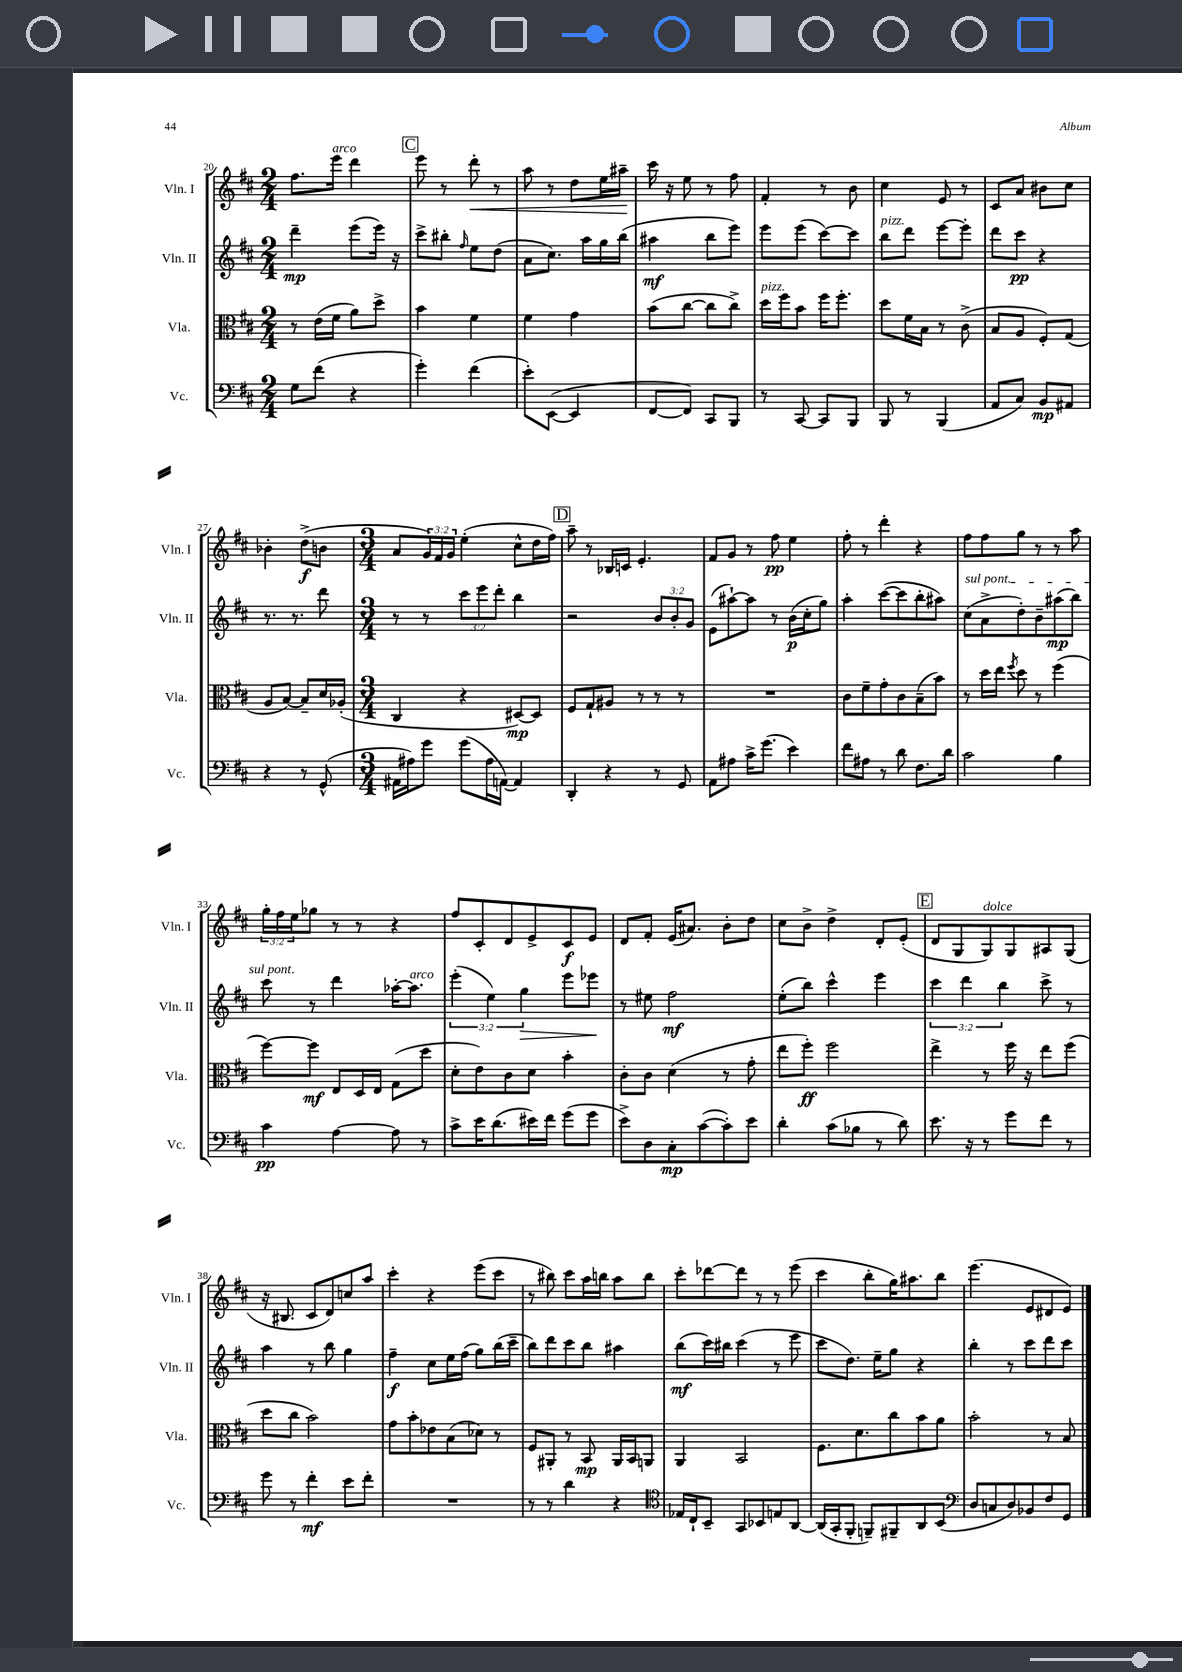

**kern	**kern	**kern	**kern
*staff4	*staff3	*staff2	*staff1
*clefF4	*clefC3	*clefG2	*clefG2
*k[f#c#]	*k[f#c#]	*k[f#c#]	*k[f#c#]
*M2/4	*M2/4	*M2/4	*M2/4
8G\L	8r	4ddd~\	8.ff#\L
(8f#\J	(16e\LL	.	.
.	16f#\JJ	.	16eee\Jk
4r	8a\L)	(8eee\L	4ddd\
.	8dd^\J	16eee\Jk)	.
.	.	16r	.
=	=	=	=
4g'\)	4b\	8ccc#^\L	8eee\
.	.	8bb#'\J	8r
.	.	16qqff#/	.
(4f#\	4f#\	8ee\L	8ddd'\
.	.	(8dd\J	8r
=	=	=	=
8e'\L)	4f#\	8a\L	8aa\
([8EE\J	.	8.cc#\J)	8r
4EE/]	4g\	.	8dd\L
.	.	16aa\LL	.
.	.	16gg\	16ee\L
.	.	(16bb\JJ	16aa#~\JJ
=	=	=	=
[8FF#/L	(8b\L	4aa#\	16ccc#\
.	.	.	16r
8FF#/]J)	[8cc#\J	.	8ee\
8CC#/L	8cc#\]L	8bb\L	8r
8BBB/J	8cc#^\J)	8eee\J)	8ff#\
=	=	=	=
8r	16dd\LL	8eee\L	4f#'/
.	16ff#\J	.	.
[8CC#/	8b\J	(8eee\J	.
8CC#/]L	16ff#\LK	[8ccc#\L)	8r
.	8.ff#'\J	.	.
8BBB/J	.	8ccc#\]J	8b\
=	=	=	=
8BBB/	8dd\L	8bb\L	4cc#\
8r	16f#\L	8ddd\J	.
.	16B\JJ	.	.
(4BBB/	8r	[8eee\L	8e/
.	(8c#^\	8eee'\]J	8r
=	=	=	=
8AA/L	8B/L	8ddd\L	8c#/L
8C#/J)	8A/J	8ccc#\J	8a/J
8BB/L	8F#'/L)	4r	8b#\L
8AA#/J	(8G/J	.	8cc#\J
=	=	=	=
4r	8A/L	8.r	4b-'\
.	[8B/J)	.	.
.	.	8.r	.
8r	8B~/]L	.	(8dd^\L
(8GG^^/	16d/L	8ddd\	8b\J
.	(16A-'/JJ	.	.
=	=	=	=
*M3/4	*M3/4	*M3/4	*M3/4
16AA#\LL	4C#/	8r	8a/L
16A#\J)	.	.	.
8g\J	.	8r	24g/L)
.	.	.	24f#/
.	.	.	24g/JJ
(8g\L	4r	12ccc#\L	(4ee'\
.	.	12eee\	.
16A#\L	.	.	.
.	.	12ddd'\J	.
[16AA\JJ)	.	.	.
4AA/]	[8D#/L)	4bb\	8cc#^^\L
.	8D#/]J	.	16dd\L
.	.	.	16ff#\JJ)
=	=	=	=
4DD'/	8F#/L	2r	8aa~\
.	8G`/	.	8r
4r	8A#/J	.	16B-/LL
.	.	.	16c/JJ
.	8r	.	4.e'/
8r	8r	12b/L	.
.	.	12b'/	.
8GG/	8r	.	.
.	.	12g/J	.
=	=	=	=
8AA\L	2.r	(8e\L	8f#/L
8A#\J	.	[8aa#`\)	8g/J
16c#^\LK	.	8aa#\]J	8r
(8.g\J	.	.	.
.	.	8r	8ff#\
4e\)	.	(16b\LL	4ee\
.	.	16cc#'\J	.
.	.	8gg\J)	.
=	=	=	=
8f#\L	8c#\L	4aa'\	8ff#'\
8A#\J	8f#~\	.	8r
8r	8g'\	([8ccc#\L	4ddd'\
8d\	8c#\	8ccc#\]	.
8.F#\L	(8B~\	8bb'\	4r
.	8b\J)	8aa#\J)	.
16d\Jk	.	.	.
=	=	=	=
2c#\	8r	(8cc#\L	8ff#\L
.	16dd\LL	8a^\	8ff#\
.	16ee\JJ	.	.
.	8qff#/	.	.
.	8dd\	8dd'\)	8gg\J
.	8r	8b~\	8r
4B\	(4ff#\	(8aa#\	8r
.	.	8bb\J)	8aa\
=	=	=	=
4c#\	[8ff#\L)	8ccc#\	24gg'\LL
.	.	.	24ff#\
.	.	.	24ee\J
.	8ff#\]J	8r	8gg-\J
[4A\	8E/L	4ddd\	8r
.	16D/L	.	8r
.	16E/JJ	.	.
8A\]	(8G\L	[16aa-'\LK	4r
.	.	8.aa-\]J	.
8r	8dd\J	.	.
=	=	=	=
8c#^\L	8d'\L	(6eee'\	8ff#/L
16e\K	8e\)	.	8c#'/
.	.	6ee\)	.
(8.d\	.	.	.
.	8c#\	.	8d/
.	.	6gg\	.
16e#\L)	8d\J	.	8e^/
16f#\JJ	.	.	.
(8g\L	4b'\	8eee\L	8c#/
8g\J	.	8eee-\J	8e/J
=	=	=	=
8e^\L)	8c#'\L	8r	8d/L
8D\	8c#\J	8ee#\	8f#'/J
8C#'\	(4d\	2ff#\	(16e/LK
.	.	.	8.a#/J)
([8c#\	.	.	.
8c#'\])	8r	.	8b'\L
8e\J	8g'\	.	8dd\J
=	=	=	=
4d'\	8ee\L	(8ee'\L	8cc#\L
.	8ff#'\J)	8bb\J)	8b^\J
(8c#\L	2ff#\	4ccc#^^\	4dd^\
8B-\J	.	.	.
8r	.	4eee\	8d'/L
8d\)	.	.	(8e'/J
=	=	=	=
8.e\	4ee^\	6ccc#\	8d/L
.	.	.	8G/
.	.	6ddd\	.
16r	.	.	.
8r	8r	.	8G/)
.	.	6bb\	.
8g\L	16ff#\	.	8G/
.	16r	.	.
8f#\J	8ee\L	8ccc#^\	8A#/
8r	(8ff#\J	8r	(8G/J
=	=	=	=
8g\	8dd\L	4aa\	16r
.	.	.	8.B#/
8r	8cc#\J	.	.
4f#'\	2b\)	8r	8c#/L
.	.	8bb\	8d/)
8e\L	.	4gg\	8cc/
8f#'\J	.	.	8aa/J
=	=	=	=
2.r	8g\L	4ff#~\	4ccc#'\
.	8b'\	.	.
.	8e-\	8cc#\L	4r
.	(8B\	16ee\L	.
.	.	(16ff#\JJ	.
.	8d-\J)	8gg\L)	(8eee\L
.	8r	(16bb\L	8ccc#\J
.	.	16ccc#~\JJ	.
=	=	=	=
8r	8F#/L	8bb\L)	8r
8r	8AA#'/J	8ddd\	8bb#\)
4d\	8r	8ccc#\	8ccc#\L
.	8BB/	8bb\J	16aa\L
.	.	.	16bb\JJ
4r	16AA#/LL	4aa#\	8aa\L
.	16BB/J	.	.
.	8AA/J	.	8bb\J
=	=	=	=
*clefC4	*	*	*
16E-/LL	4AA/	(8bb\L	8ccc#'\L
16C#`/J	.	.	.
8BB~/J	.	16ccc#\L)	[8ddd-\
.	.	16bb#\JJ	.
8GG/L	2BB/	(4ccc#\	8ddd-\]J
8BB-/	.	.	8r
8E/	.	8r	8r
[8AA/J	.	8eee\	(8eee\
=	=	=	=
(16AA/]LL	8.F#\L	8ccc#\L	4ccc#\
16GG'/J	.	.	.
8FF#'/J	.	8.dd\J)	.
.	8.d\	.	.
8FF~/L)	.	.	8bb'\L
.	.	16ee~\LK	.
8FF#~/	8cc#\	8gg\J	16gg\K)
.	.	.	8.aa#\
8AA/	8b\	4r	.
(8BB/J	8a\J	.	8bb\J
=	=	=	=
*clefF4	*	*	*
8D/L	2b'\	4bb'\	(4.eee\
8C/	.	.	.
8D/)	.	8r	.
8BB-/	.	8ccc#\L	8e/L
8F#/	8r	8ddd\	8d#/
8GG/J	8B/	8ccc#\J	8e/J)
==	==	==	==
*-	*-	*-	*-
